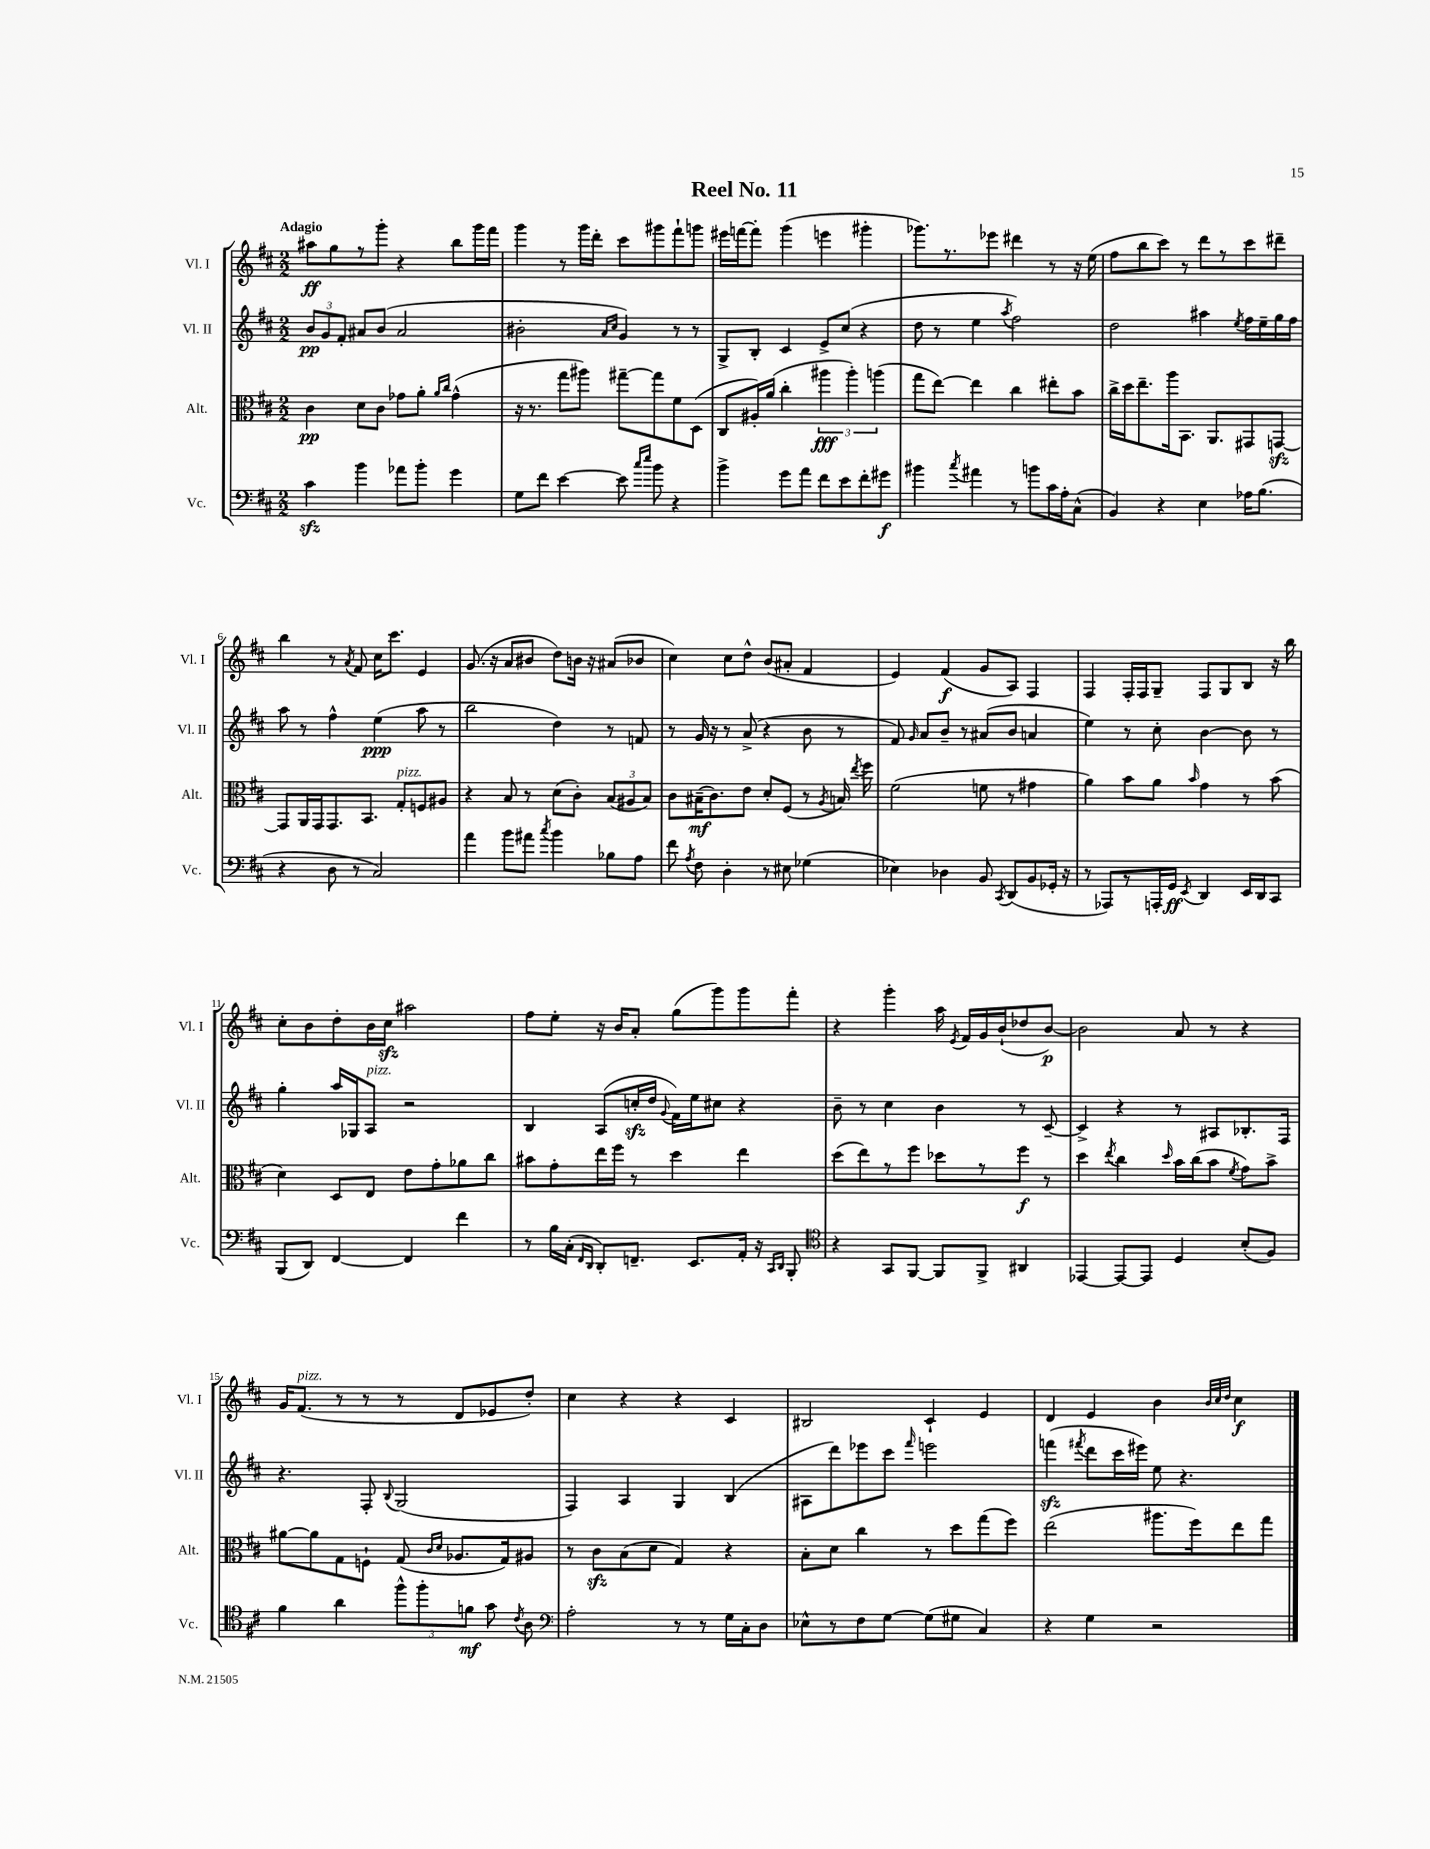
\header { title = "Reel No. 11" }
<<
\new StaffGroup <<
\new Staff = "s0" \with { instrumentName = "Vl. I" shortInstrumentName = "Vl. I" } {
    \clef treble \key d \major \numericTimeSignature \time 2/2 \tempo "Adagio"
    \autoBeamOff ais''8[\ff g''8 r8 g'''8]-. r4 b''8[ g'''16 fis'''16] |
    g'''4 r8 g'''16[ d'''16]-. cis'''8[ gis'''8 fis'''8-! g'''8] |
    eis'''16[ f'''16~ f'''8]-. g'''4( e'''4 gis'''4-. |
    ges'''8.[) r8. ees'''8] dis'''4 r8 r16 e''16( |
    fis''8[ b''8 cis'''8]) r8 d'''8[ r8 cis'''8 dis'''8]-- |
    b''4 r8 \acciaccatura { a'8 } fis'8 cis''16[ cis'''8.] e'4 |
    g'8.( r16 a'8[ bis'8] d''8[) b'16] r16 ais'8[( bes'8] |
    cis''4) cis''8[ d''8]-^ b'8[( ais'8]-. fis'4 |
    e'4) fis'4\f( g'8[ a8]) fis4 |
    fis4 fis16[-. fis16 g8]-- fis8[ g8 b8] r16 b''16 |
    cis''8[-. b'8 d''8-. b'16 cis''16]\sfz ais''2 |
    fis''8[ e''8]-. r16 b'16[ a'8]-. g''8[( g'''8) g'''8 fis'''8]-. |
    r4 g'''4-. a''16 \acciaccatura { e'8 } fis'16[ g'16 b'16-!( des''8 b'8]~\p) |
    b'2 a'8 r8 r4 |
    g'16[ fis'8.]^\markup { \italic "pizz." }( r8 r8 r8 d'8[ ees'8 d''8]-.) |
    cis''4 r4 r4 cis'4 |
    bis2 cis'4-! e'4 |
    d'4 e'4 b'4 \grace { b'32[ cis''32 d''32] } cis''4\f \bar "|." |
}
\new Staff = "s1" \with { instrumentName = "Vl. II" shortInstrumentName = "Vl. II" } {
    \clef treble \key d \major \numericTimeSignature \time 2/2
    \autoBeamOff \tuplet 3/2 { b'8[\pp g'8 fis'8]-. } ais'8[ b'8]( ais'2 |
    bis'2-. \grace { a'16[ cis''16] } g'4) r8 r8 |
    g8[-> b8]-. cis'4 e'8[-> cis''8]( r4 |
    d''8 r8 e''4 \acciaccatura { a''8 } fis''2) |
    d''2 ais''4 \acciaccatura { e''8 } fis''16[ e''16-- g''16 fis''16] |
    a''8 r8 fis''4-^ e''4\ppp( a''8 r8 |
    b''2 d''4) r8 f'8 |
    r8 g'16 r16 r8 a'8->( r4 b'8 r8 |
    fis'8) \grace { g'16 } a'8[ b'8]-- r8 ais'8[( b'8] a'4 |
    e''4) r8 cis''8-. b'4~ b'8 r8 |
    g''4-. a''16[ ges16 a8]^\markup { \italic "pizz." } r2 |
    b4 a8[( c''16-.\sfz d''16] \appoggiatura { g'8 } fis'16[) e''16 cis''8] r4 |
    b'8-- r8 cis''4 b'4 r8 cis'8~-- |
    cis'4-> r4 r8 ais8[ bes8.-. fis16] |
    r4. fis8-. \appoggiatura { b8 } g2( |
    fis4) a4 g4 b4( |
    ais8[ d'''8) ees'''8 cis'''8] \grace { fis'''16 } e'''2 |
    f'''4\sfz( \acciaccatura { fis'''8 } d'''8[ cis'''16 eis'''16]) e''8 r4. \bar "|." |
}
\new Staff = "s2" \with { instrumentName = "Alt." shortInstrumentName = "Alt." } {
    \clef alto \key d \major \numericTimeSignature \time 2/2
    \autoBeamOff cis'4\pp d'8[ cis'8] ges'8[ a'8]-. \grace { a'16[ cis''16] } ges'4-^( |
    r16 r8. g''8[ ais''8]) gis''8[~-- gis''8 fis'8 d8]( |
    cis8[ ais16-.) a'16]( cis''4-. \tuplet 3/2 { ais''4\fff ais''4-.) a''4( } |
    g''8[ e''8]~) e''4 cis''4 eis''8[-. b'8] |
    cis''16[-> d''16 e''8.-- a''16 b,8.] a,8.[ gis,8 g,8]~\sfz |
    g,8[ a,16 g,16 g,8. b,8.] g8[-.^\markup { \italic "pizz." } f8 ais8] |
    r4 b8 r8 d'8[( cis'8]-.) \tuplet 3/2 { b8[( ais8 b8]) } |
    cis'8[ bis16--\mf( cis'8.) e'8] d'8[-. fis8]( r8 \acciaccatura { a8 } b16) \acciaccatura { e''8 } fis''16 |
    fis'2( f'8 r8 gis'4 |
    a'4) b'8[ a'8] \grace { b'16 } g'4 r8 b'8( |
    d'4) d8[ e8] e'8[ g'8-. aes'8 cis''8] |
    bis'8[ g'8-. e''16 fis''16] r8 d''4 e''4 |
    d''8[( e''8) r8 fis''8] des''8[ r8 fis''8]\f r8 |
    d''4 \acciaccatura { e''8 } cis''4 \grace { d''16 } b'16[ cis''16( b'8] \acciaccatura { fis'8 } g'8[) b'8]-> |
    ais'8[~ ais'8 g8 f8]-! g8( \grace { cis'16[ d'16] } aes8.[ g16) ais8] |
    r8 cis'8[\sfz b8( d'8] g4) r4 |
    b8[-. d'8] cis''4 r8 d''8[ g''8( fis''8]) |
    e''2( ais''8.[ fis''16) e''8 g''8] \bar "|." |
}
\new Staff = "s3" \with { instrumentName = "Vc." shortInstrumentName = "Vc." } {
    \clef bass \key d \major \numericTimeSignature \time 2/2
    \autoBeamOff cis'4\sfz b'4 aes'8[ b'8]-. g'4 |
    g8[ fis'8] e'4~ e'8 \grace { cis''16[ e''16] } b'8 r4 |
    b'4-> g'8[ a'8] fis'8[ e'8 fis'8-. gis'8]\f |
    bis'4 \acciaccatura { cis''8 } ais'4 r8 b'8[ cis'16 a16-. cis8]-^( |
    b,4) r4 e4 aes16[ b8.]( |
    r4 d8 r8 cis2) |
    a'4 b'8[ ais'8] \acciaccatura { cis''8 } b'4 bes8[ a8] |
    fis'8 \acciaccatura { a8 } fis8 d4-. r8 eis8 ges4( |
    ees4) des4 b,8 \acciaccatura { cis,8 } d,8[( b,8 ges,16]-. r16 |
    r8 aes,,8[) r8 a,,16-. g,16]\ff \acciaccatura { e,8 } d,4 e,16[ d,16 cis,8] |
    b,,8[( d,8]) fis,4~ fis,4 fis'4 |
    r8 b16[ cis16]-.( \grace { fis,16[ d,16] } d,8[-.) f,8.]-- e,8.[ a,16]-. r16 \grace { cis,16[ d,16] } b,,8-. |
    \clef tenor r4 g,8[ fis,8]~ fis,8[ fis,8]-> ais,4 |
    ees,4~ ees,8[~ ees,8] d4 b8[-.( fis8]) |
    fis'4 a'4 \tuplet 3/2 { fis''8[-^ fis''8-. f'8]\mf } g'8 \acciaccatura { cis'8 } a8 |
    \clef bass a2-. r8 r8 g16[ cis16-. d8] |
    ees8[-^ r8 fis8 g8]~ g8[( gis8] cis4) |
    r4 g4 r2 \bar "|." |
}
>>
>>
